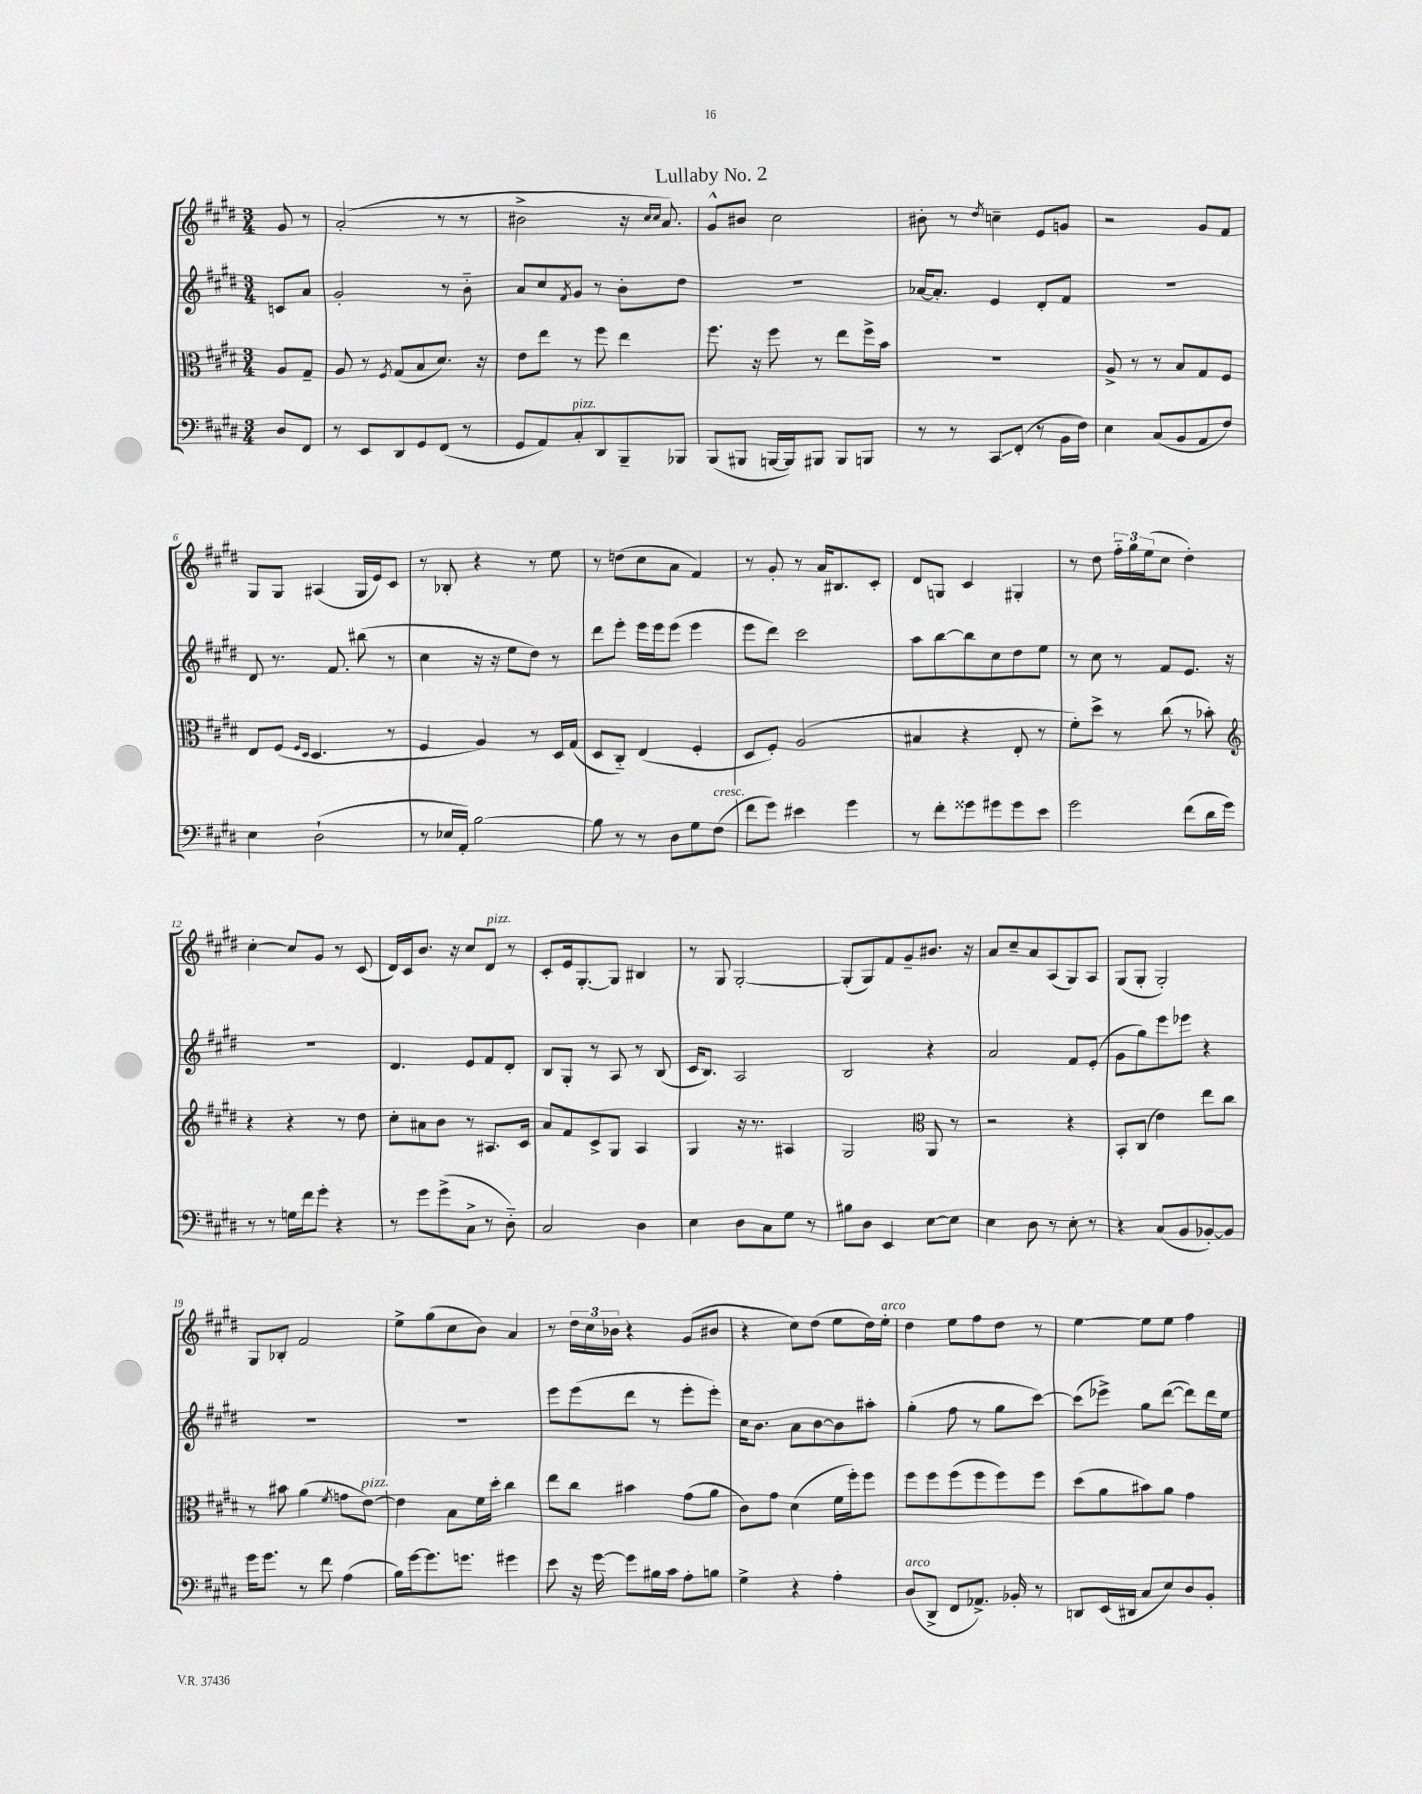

**kern	**kern	**kern	**kern
*staff4	*staff3	*staff2	*staff1
*clefF4	*clefC3	*clefG2	*clefG2
*k[f#c#g#d#]	*k[f#c#g#d#]	*k[f#c#g#d#]	*k[f#c#g#d#]
*M3/4	*M3/4	*M3/4	*M3/4
8D#	8A	8c	8g#
8FF#	8G#~	8a	8r
=	=	=	=
8r	8A	2g#'	(2a'
8EE	8r	.	.
.	8qF#	.	.
8DD#	(8G#	.	.
8GG#	8B	.	.
(8FF#	8.d#)	8r	8r
8r	.	8b'~	8r
.	16r	.	.
=	=	=	=
8GG#	8e	8a	2b#^
8AA)	8ee	8cc#	.
.	.	8qf#	.
8C#'	8r	8g#	.
8DD#	8ff#	8r	.
8BBB~	4ee	8b'	16r
.	.	.	16qqcc#
.	.	.	16qqcc#
.	.	.	8.a)
8BBB-	.	8dd#	.
=	=	=	=
(8BBB	8.ff#	2.r	8g#^^
8BBB#	.	.	8b#
.	16r	.	.
[16BBB	8ff#	.	2cc#
16BBB])	.	.	.
8BBB#	8r	.	.
8BBB#	8ee	.	.
8BBB	16ff#^	.	.
.	16b	.	.
=	=	=	=
8r	2.r	[16a-	8b#'
.	.	8.a-']	.
8r	.	.	8r
.	.	.	8qdd#
8CC#	.	4e	4cc~
(8FF#'	.	.	.
8r	.	8d#'	8e
16BB	.	8f#	8g
16F#)	.	.	.
=	=	=	=
4E	8A^	2.r	2r
.	8r	.	.
(8C#	8r	.	.
8BB	8B	.	.
8AA	8G#	.	8g#
8F#)	8F#	.	8f#
=	=	=	=
4E	8E	8d#	8G#
.	(8F#	8.r	8G#
.	16qqF#	.	.
.	16qqD#	.	.
(2D#`	4.D#	.	(4A#
.	.	8.f#	.
.	.	(8bb#	16G#
.	.	.	16e)
.	8r	8r	8c#
=	=	=	=
8r	4F#	4cc#	8r
16E-	.	.	8B-'
16AA')	.	.	.
[2B	4A)	16r	4r
.	.	16r	.
.	.	8ee	.
.	8r	8dd#)	8r
.	16D#	8r	8ee
.	(16G#	.	.
=	=	=	=
8B]	8D#	8ddd#	8r
8r	8C#'~)	8eee'	(8dd
8r	(4E	16eee	8cc#
.	.	16eee	.
8D#	.	(8eee	8a
8G#	4F#'	4eee	4f#)
(8F#	.	.	.
=	=	=	=
8f#	8D#	8eee	8r
8g#)	8F#')	8ddd#)	8g#'
4e#	(2A	2ccc#	8r
.	.	.	16a
.	.	.	8.B#
4g#	.	.	.
.	.	.	8c#'
=	=	=	=
8r	4B#	8aa	8d#
8f#'	.	[8bb	8G
8g##	4r	8bb]	4c#
8g#	.	8cc#	.
8g#	8E'	8dd#	4G#'
8e	8r	8ee	.
=	=	=	=
2g#	8f#')	8r	8r
.	8dd#^	8cc#	8dd#
.	8r	8r	24ff#'~
.	.	.	24gg#
.	.	.	(24ee
.	(8cc#	8f#	8cc#
(8f#	8r	8.e	4dd#')
16d#	8b-')	.	.
16g#)	.	16r	.
=	=	=	=
*	*clefG2	*	*
8r	4r	2.r	[4cc#'
8r	.	.	.
16G	4r	.	8cc#]
16f#	.	.	.
8g#'	.	.	8g#
4r	8r	.	8r
.	8dd#	.	(8c#
=	=	=	=
8r	8cc#'	4.d#	16d#)
.	.	.	16c#
8g#	8a#	.	8.b
(8g#^	8b	.	.
.	.	.	16r
8C#^	8r	8e	8cc#
8r	8.A#	8f#	8d#
8D#'~)	.	8d#'	8r
.	16c#	.	.
=	=	=	=
2C#	8a	8B	8c#'
.	8f#	8G#'	16e
.	.	.	[8.G#'
.	8c#^	8r	.
.	8G#	8A	8G#]
4D#	4A	8r	4B#
.	.	(8B	.
=	=	=	=
4E	4G#	16c#	8r
.	.	8.B)	.
.	.	.	8G#
8D#	16r	2A	[2G#'
.	8.r	.	.
8C#	.	.	.
8G#	4A#	.	.
8r	.	.	.
=	=	=	=
8B#	2G#	2B	(8G#']
8D#	.	.	8G#)
4EE	.	.	8f#
.	.	.	8g#~
*	*clefC3	*	*
[8E	8AA	4r	8.b#
8E]	8r	.	.
.	.	.	16r
=	=	=	=
4E	2r	2a	8a
.	.	.	8cc#~
8D#	.	.	8a
8r	.	.	(8A
8E'	4r	8f#	8G#)
8r	.	(8e'	8A
=	=	=	=
4r	8BB'	8g#	(8G#
.	(8C#	8gg#)	8G#'
(8C#	4e)	8eee	2G#')
8BB	.	8eee-	.
[8BB-')	8ee	4r	.
8BB-]	8cc#	.	.
=	=	=	=
16g#	8r	2.r	8G#
8.g#	.	.	.
.	8b#	.	8B-'
8r	(4a	.	2f#
8f#	.	.	.
.	8qf#	.	.
(4A	8g	.	.
.	[8e)	.	.
=	=	=	=
16B)	4e]	2.r	8ee^
[16g#	.	.	.
8.g#]	.	.	(8gg#
.	8B	.	8cc#
8.g	.	.	.
.	16f#	.	8b)
.	16dd#'	.	.
4g#	4cc#	.	4a
=	=	=	=
8e	8ee	8eee	8r
16r	8cc#	(8eee	24dd#
.	.	.	24cc#
[16g#	.	.	.
.	.	.	24b-
8g#]	4b#	8ddd#	4r
16B#	.	8r	.
16c#	.	.	.
8A'	(8g#	8eee'	(8g#
8B	8a	8eee')	8b#
=	=	=	=
4G#^	8c#)	16cc#	4r
.	.	8.b	.
.	8g#	.	.
4r	(4d#	8a	8cc#)
.	.	[8b	(8dd#
4A'	16f#	8b]	8ee
.	16ff#')	.	.
.	8ff#	8aa#'	16dd#)
.	.	.	16ee'
=	=	=	=
(8D#	8ff#	(4gg#'	4dd#
8DD#^	8ff#	.	.
8FF#	(8ff#	8ff#	8ee
8.AA-^)	8ff#	8r	8ff#
.	8ff#)	8gg#	8dd#
16BB-'	.	.	.
8r	8ff#	[8ccc#)	8r
=	=	=	=
8DD	(8dd#	(8ccc#]	[4ee
(16EE	8a	8eee-^)	.
16DD#	.	.	.
8C#	8b#)	8gg#	8ee]
8E)	8a	([8ddd#	8ee
8D#	4g#	8ddd#])	4ff#
8BB'	.	16ddd#	.
.	.	16ee	.
==	==	==	==
*-	*-	*-	*-
